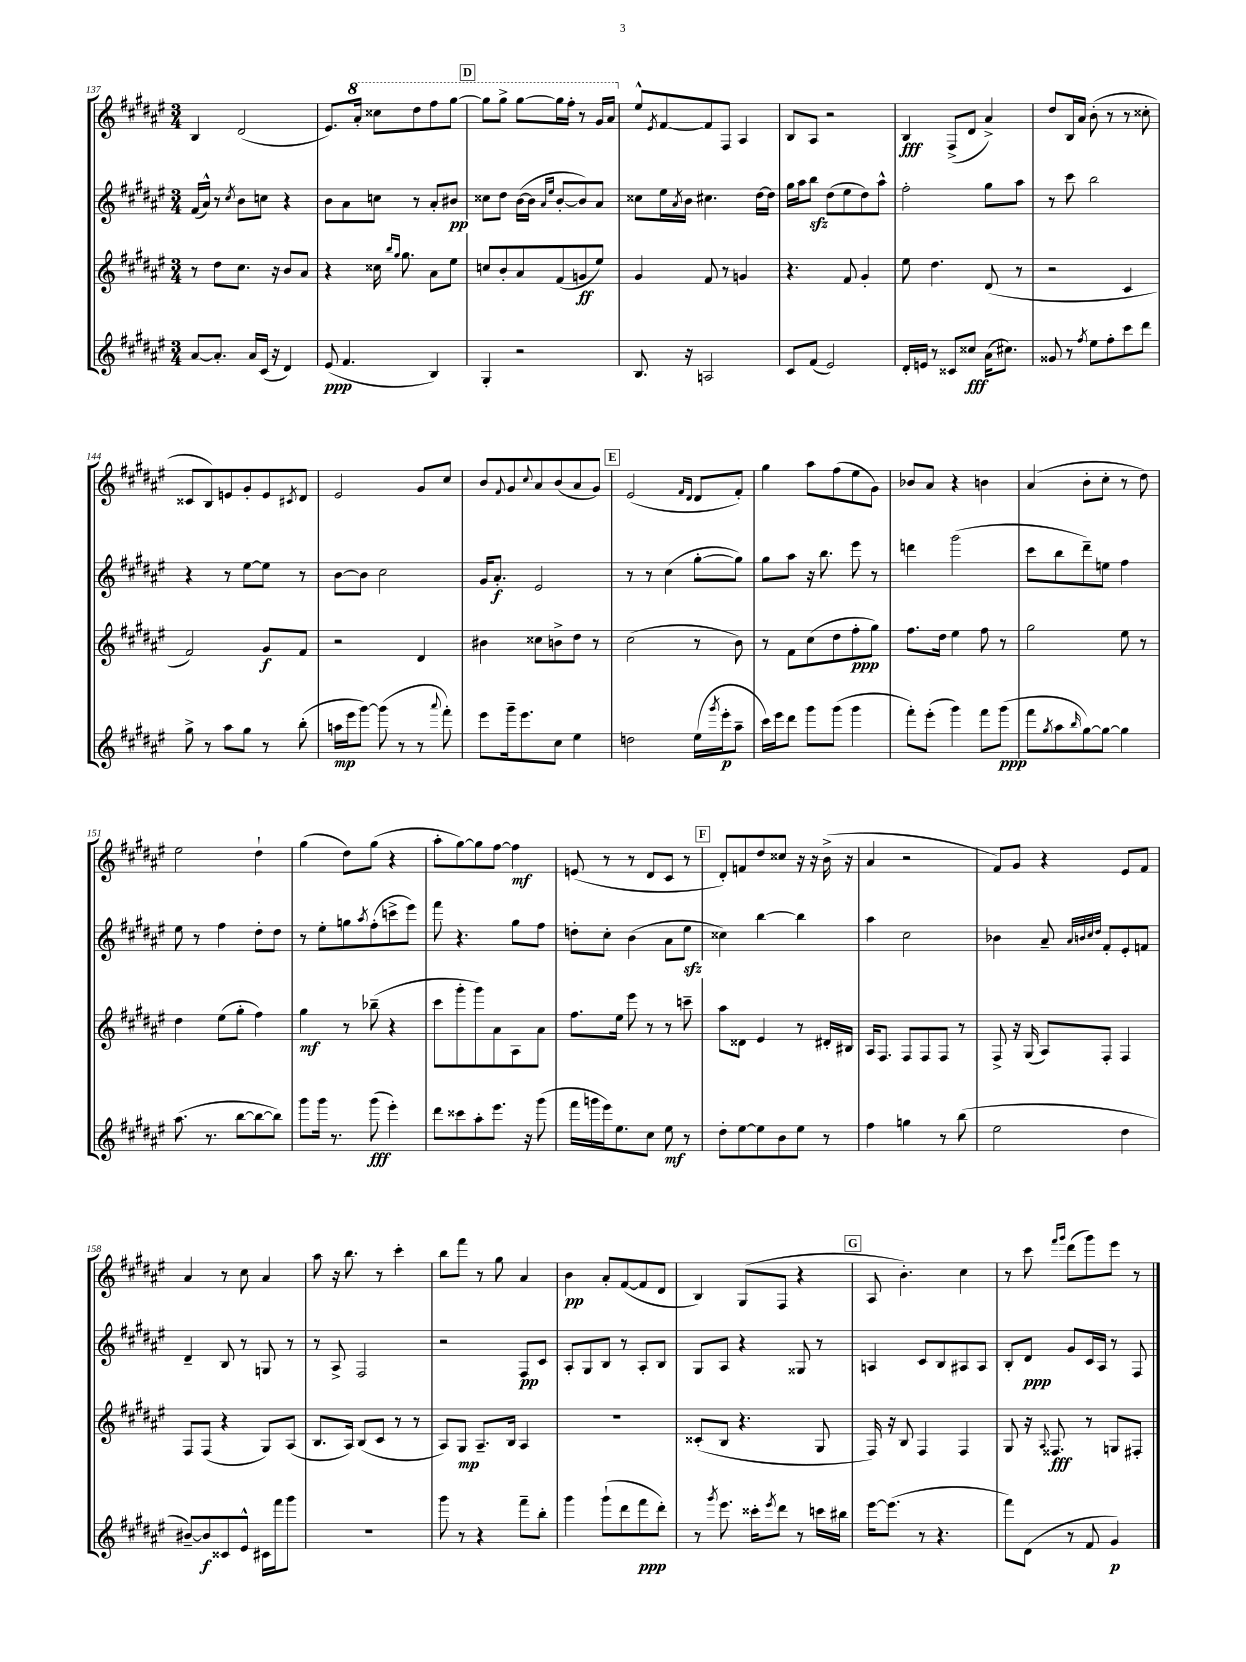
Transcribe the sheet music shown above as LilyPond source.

<<
\new StaffGroup <<
\new Staff = "s0" {
    \clef treble \key fis \major \numericTimeSignature \time 3/4
    b4 dis'2( |
    eis'8.) \ottava #1 ais''16-. cisis'''8 dis'''8 fis'''8 gis'''8~ |
    \mark \markup { \box "D" } gis'''8 gis'''8-> gis'''8~ gis'''16 fis'''16-. r8 gis''16 ais''16 \ottava #0 |
    eis''8-^ \acciaccatura { eis'8 } fis'8~ fis'8 fis8 ais4 |
    b8 ais8 r2 |
    b4\fff fis8->( dis'8 ais'4->) |
    dis''8 b16 ais'16 b'8-.( r8 r8 cisis''8-. |
    cisis'8 b8) e'8 gis'8-. e'8 \acciaccatura { cis'8 } dis'8 |
    eis'2 gis'8 cis''8 |
    b'8 \appoggiatura { fis'8 } gis'8 \appoggiatura { cis''8 } ais'8 b'8( ais'8 gis'8) |
    \mark \markup { \box "E" } eis'2( \grace { fis'16 dis'16 } dis'8 fis'8-.) |
    gis''4 ais''8 fis''8( eis''8 gis'8) |
    bes'8 ais'8 r4 b'4 |
    ais'4( b'8-. cis''8-. r8 dis''8) |
    eis''2 dis''4-! |
    gis''4( dis''8) gis''8( r4 |
    ais''8-. gis''8~) gis''8 fis''8~ fis''4\mf |
    e'8( r8 r8 dis'8 cis'8 r8 |
    \mark \markup { \box "F" } dis'8-.) f'8 dis''8 cisis''8 r16 r16 b'16->( r16 |
    ais'4 r2 |
    fis'8) gis'8 r4 eis'8 fis'8 |
    ais'4 r8 cis''8 ais'4 |
    ais''8 r16 b''8. r8 cis'''4-. |
    b''8 fis'''8 r8 gis''8 ais'4 |
    b'4\pp ais'8-. fis'8~( fis'8 dis'8 |
    b4) gis8( fis8 r4 |
    \mark \markup { \box "G" } ais8 b'4.-.) cis''4 |
    r8 cis'''8 \grace { fis'''16 gis'''16 } dis'''8( gis'''8) eis'''8 r8 \bar "|." |
}
\new Staff = "s1" {
    \clef treble \key fis \major \numericTimeSignature \time 3/4
    fis'16( ais'16-^) r8 \acciaccatura { cis''8 } b'8 c''8 r4 |
    b'8 ais'8 c''8 r8 ais'8-. bis'8\pp |
    \mark \markup { \box "D" } cisis''8 dis''8 b'16~( b'16 \grace { ais'16 eis''16 } b'8~-. b'8) ais'8 |
    cisis''8 eis''16 \acciaccatura { ais'8 } b'16 cis''4. dis''16~ dis''16 |
    gis''16 ais''16 b''8\sfz dis''8( eis''8 dis''8) ais''8-^ |
    fis''2-. gis''8 ais''8 |
    r8 cis'''8 b''2 |
    r4 r8 eis''8~ eis''8 r8 |
    b'8~ b'8 cis''2 |
    gis'16 ais'8.-.\f eis'2 |
    \mark \markup { \box "E" } r8 r8 cis''4( gis''8~-. gis''8) |
    gis''8 ais''8 r16 b''8. eis'''8 r8 |
    d'''4 gis'''2( |
    cis'''8 b''8 dis'''8--) e''8 fis''4 |
    eis''8 r8 fis''4 dis''8-. dis''8 |
    r8 eis''8-. g''8 \acciaccatura { ais''8 } fis''8-.( c'''8-> eis'''8) |
    fis'''8 r4. gis''8 fis''8 |
    d''8-. cis''8-. b'4( ais'8 eis''8\sfz |
    \mark \markup { \box "F" } cisis''4) b''4~ b''4 |
    ais''4 cis''2 |
    bes'4 ais'8-- \grace { ais'32 b'32 cis''32 dis''32 } fis'8-. eis'8-. f'8 |
    dis'4-- b8 r8 g8 r8 |
    r8 ais8-> fis2 |
    r2 fis8\pp cis'8 |
    ais8-. gis8 b8 r8 ais8-. b8 |
    gis8 ais8 r4 gisis8 r8 |
    \mark \markup { \box "G" } a4 cis'8 b8 ais8 ais8 |
    b8-. dis'8\ppp gis'8 cis'16 ais16 r8 fis8 \bar "|." |
}
\new Staff = "s2" {
    \clef treble \key fis \major \numericTimeSignature \time 3/4
    r8 dis''8 cis''8. r16 b'8 ais'8 |
    r4 cisis''16 \grace { b''16 gis''16 } gis''8. ais'8 eis''8 |
    \mark \markup { \box "D" } c''8 b'8-. ais'8 fis'8( g'8\ff eis''8) |
    gis'4 fis'8 r8 g'4 |
    r4. fis'8 gis'4-. |
    eis''8 dis''4. dis'8( r8 |
    r2 cis'4 |
    fis'2) gis'8\f fis'8 |
    r2 dis'4 |
    bis'4 cisis''8 b'8-> dis''8 r8 |
    \mark \markup { \box "E" } cis''2( r8 b'8) |
    r8 fis'8 cis''8( dis''8 fis''8-.\ppp gis''8) |
    fis''8. dis''16 eis''4 fis''8 r8 |
    gis''2 eis''8 r8 |
    dis''4 eis''8( gis''8-. fis''4) |
    gis''4\mf r8 bes''8--( r4 |
    cis'''8 gis'''8-. gis'''8) ais'8 ais8 ais'8 |
    fis''8. eis''16 eis'''8 r8 r8 c'''8-- |
    \mark \markup { \box "F" } ais''8 disis'8 eis'4 r8 dis'16-. bis16 |
    ais16 fis8. fis8 fis8 fis8 r8 |
    fis8-> r16 gis16( ais8) fis8-. fis4 |
    fis8 fis8( r4 gis8) ais8( |
    b8. ais16) b8( cis'8 r8 r8 |
    ais8) gis8\mp ais8.-- b16 ais4 |
    R2. |
    cisis'8-.( b8 r4. gis8 |
    \mark \markup { \box "G" } fis16) r16 b8 fis4 fis4 |
    gis8 r16 \appoggiatura { ais8 } fisis8.\fff r8 g8 fis8-. \bar "|." |
}
\new Staff = "s3" {
    \clef treble \key fis \major \numericTimeSignature \time 3/4
    ais'8~ ais'8.-. ais'16 cis'16( r16 dis'4) |
    eis'8\ppp( fis'4. b4) |
    \mark \markup { \box "D" } gis4-. r2 |
    b8. r16 a2 |
    cis'8 fis'8( eis'2) |
    dis'16-. e'16 r8 cisis'8 cisis''8\fff ais'16( cis''8.) |
    gisis'8 r8 \acciaccatura { fis''8 } eis''8 fis''8-. cis'''8 dis'''8 |
    gis''8-> r8 ais''8 gis''8 r8 b''8-.( |
    a''16\mp eis'''16 gis'''8~) gis'''8( r8 r8 \appoggiatura { ais'''8 } fis'''8-.) |
    eis'''8 gis'''16-- eis'''8. cis''8 eis''4 |
    \mark \markup { \box "E" } d''2 eis''16( \acciaccatura { gis'''8 } eis'''16-.\p ais''8-- |
    cis'''16) eis'''16 dis'''8 gis'''8 gis'''8( gis'''4 |
    fis'''8-.) eis'''8-.( gis'''4) fis'''8 gis'''8\ppp( |
    fis'''8 \acciaccatura { gis''8 } ais''8 \grace { b''16 } gis''8~) gis''8~ gis''4 |
    ais''8.( r8. b''8~ b''8~ b''8) |
    gis'''8 gis'''16 r8. gis'''8\fff( eis'''4-.) |
    dis'''8 cisis'''8 ais''8-. eis'''8. r16 gis'''8( |
    fis'''16 g'''16 eis'''16) eis''8. cis''8 eis''8\mf r8 |
    \mark \markup { \box "F" } dis''8-. eis''8~ eis''8 b'8 eis''8 r8 |
    fis''4 g''4 r8 b''8( |
    eis''2 dis''4 |
    bis'8~--) bis'8\f cisis'8 eis'8-^ cis'16 fis'''16 gis'''8 |
    R2. |
    gis'''8 r8 r4 fis'''8-- b''8-. |
    gis'''4 gis'''8-!( dis'''8 fis'''8\ppp dis'''8-.) |
    r8 \acciaccatura { gis'''8 } eis'''8. cisis'''16-. \acciaccatura { eis'''8 } dis'''8 r8 c'''16 bis''16 |
    \mark \markup { \box "G" } eis'''16~ eis'''8.( r8 r4. |
    fis'''8) dis'8( r8 fis'8 gis'4\p) \bar "|." |
}
>>
>>
\layout { \context { \Score currentBarNumber = #137 } }
